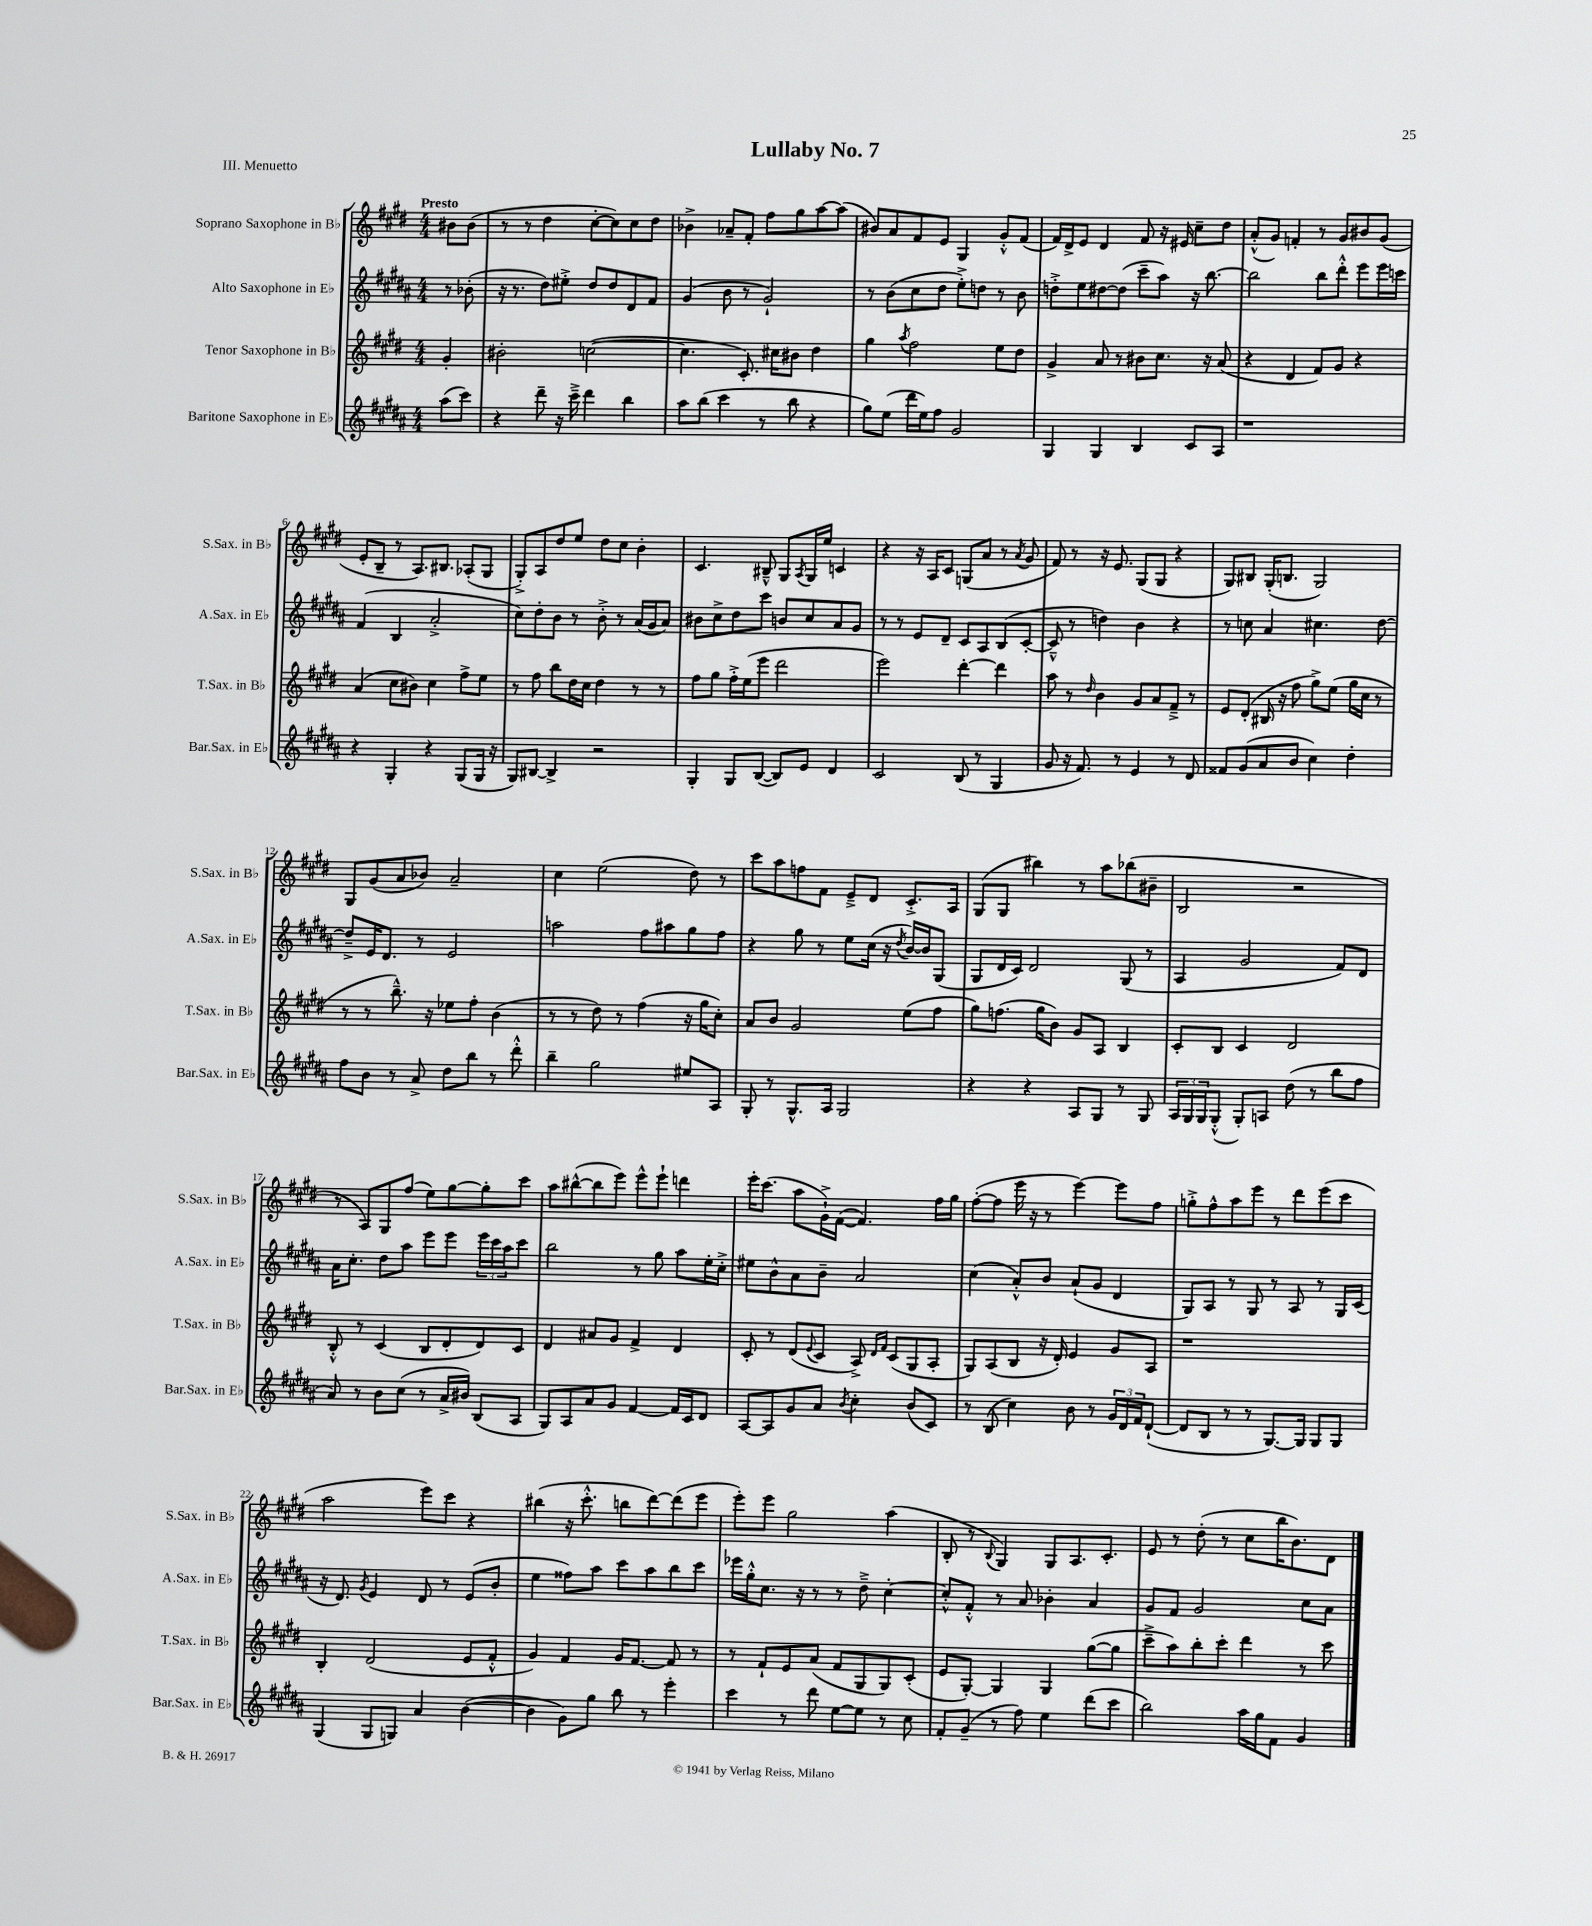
\header { title = "Lullaby No. 7" piece = "III. Menuetto" }
<<
\new StaffGroup <<
\new Staff = "s0" \with { instrumentName = "Soprano Saxophone in Bb" shortInstrumentName = "S.Sax. in Bb" } {
    \clef treble \key e \major \numericTimeSignature \time 4/4 \partial 4 \tempo "Presto"
    bis'8 bis'8( |
    r8 r8 dis''4 cis''8~-. cis''8) cis''8 dis''8 |
    bes'4-> aes'8-- fis'8-. fis''8 gis''8 a''8~ a''8( |
    bis'8) a'8 fis'8 e'8 gis4 gis'8-.-^ fis'8( |
    fis'16) dis'16-> e'8 dis'4 fis'8 r16 eis'16 cis''8-- dis''8 |
    a'8-.-^( gis'8) f'4-. r8 gis'8 bis'8 gis'8( |
    e'8-. b8-- r8 a8.) bis8. aes8-.( gis8 |
    gis8-.->) a8 dis''8 e''8 dis''8 cis''8 b'4-. |
    cis'4. bis8---^ gis8 \acciaccatura { a8 } gis16 e''16 c'4 |
    r4 r16 a16 cis'8 g8( a'8 r8 \acciaccatura { a'8 } gis'8 |
    fis'8) r8 r16 e'8. gis8( gis8 r4 |
    gis8) bis8 gis16-.( b8. gis2) |
    gis8 gis'8( a'8 bes'8) a'2-- |
    cis''4 e''2( dis''8) r8 |
    cis'''8 a''8 f''8 fis'8 e'8---> dis'8 cis'8.-.-> a16 |
    gis8( gis8 bis''4) r8 a''8 bes''8( bis'8-- |
    b2 r2 |
    r8 a8) gis8 fis''8( e''8) gis''8~ gis''8-. cis'''8 |
    a''8 bis''8~-^( bis''8 e'''8) e'''8-^ e'''8-! d'''4 |
    e'''16-. cis'''8.( a''8 gis'16-!->) fis'16~( fis'4.) fis''16 gis''16 |
    fis''8~-.( fis''8 e'''16 r16 r8 e'''4~) e'''8 fis''8 |
    g''8-.-> fis''8-^ a''8 e'''8 r8 dis'''8 e'''8( cis'''8 |
    a''2 e'''8) cis'''8 r4 |
    bis''4( r16 cis'''8.-.-^ b''8 dis'''8~) dis'''8( e'''8 |
    e'''8-.) e'''8 gis''2 a''4( |
    b8-. r8 \appoggiatura { b8 } gis4) gis8 a8. cis'8.-. |
    e'8 r8 dis''8-.( r8 cis''8 b''16 b'8.) dis'8 \bar "|." |
}
\new Staff = "s1" \with { instrumentName = "Alto Saxophone in Eb" shortInstrumentName = "A.Sax. in Eb" } {
    \clef treble \key b \major \numericTimeSignature \time 4/4 \partial 4
    r8 bes'8-.( |
    r16 r8. dis''8) eis''8-.-> dis''8 dis''8 dis'8 fis'8 |
    gis'4( b'8 r8 gis'2-!) |
    r8 b'8( cis''8 dis''8 e''8-.->) d''8 r8 b'8 |
    d''8-.-> e''8 dis''8~ dis''8( cis'''8-- ais''8) r16 b''8.~ |
    b''2 b''8 dis'''8-.-^ e'''8 e'''16 c'''16 |
    fis'4( b4 ais'2-.-> |
    cis''8) dis''8-. b'8 r8 b'8-.-> r8 ais'16( gis'16 ais'8) |
    bis'8 cis''8-> dis''8 cis'''8 b'8 cis''8 ais'8 gis'8 |
    r8 r8 e'8 dis'8-- cis'8 ais8 b8( cis'8~-. |
    cis'8---^ r8 d''4) b'4 r4 |
    r8 c''8 ais'4 cis''4. dis''8~ |
    dis''8---> e'16 dis'8. r8 e'2 |
    a''2 fis''8 ais''8 gis''8 fis''8 |
    r4 gis''8 r8 e''8 cis''16( r16 \acciaccatura { dis''8 } b'16~) b'16 gis8( |
    gis8 dis'16 cis'16) dis'2 gis8( r8 |
    ais4 gis'2 fis'8) dis'8 |
    ais'16 cis''8.-. dis''8 ais''8 e'''8 e'''8 \tuplet 3/2 { e'''16 cis'''16 ais''16 } cis'''8 |
    b''2 r8 gis''8 ais''8 e''16-. cis''16-.-> |
    eis''8 b'8-^ ais'8 b'8-- ais'2 |
    cis''4( ais'8-.-^) b'8 ais'8-!( gis'8 dis'4 |
    gis8) ais8 r8 gis8 r8 ais8 r8 gis16 cis'16( |
    r16 dis'8.) \acciaccatura { gis'8 } e'4 dis'8 r8 e'8( b'8-. |
    e''4 fisis''8) ais''8 cis'''8 ais''8 b''8 cis'''8 |
    ees'''16 gis''16-.-^ cis''8. r16 r8 r8 dis''8---> cis''4~-. |
    cis''8-.-^ fis'8-.-^ r8 ais'8 bes'4-. ais'4 |
    gis'8 fis'8 gis'2 cis''8 ais'8 \bar "|." |
}
\new Staff = "s2" \with { instrumentName = "Tenor Saxophone in Bb" shortInstrumentName = "T.Sax. in Bb" } {
    \clef treble \key e \major \numericTimeSignature \time 4/4 \partial 4
    gis'4-. |
    bis'2-. c''2~( |
    c''4. cis'8.-.) cis''16 bis'8 dis''4 |
    gis''4 \acciaccatura { a''8 } fis''2 e''8 dis''8 |
    gis'4-> a'8 r8 bis'8 cis''8. r16 a'8( |
    r4 dis'4 fis'8) gis'8 r4 |
    a'4( cis''8 bis'8) cis''4 fis''8-> e''8 |
    r8 fis''8 b''8 dis''16 cis''16 dis''4 r8 r8 |
    fis''8 gis''8 fis''16-.-> e''16( e'''8 dis'''2 |
    e'''2) dis'''4~-. dis'''4 |
    a''8 r8 \grace { dis''16 } b'4 gis'8 a'8 fis'8---> r8 |
    e'8 dis'8-.( bis16 r16 fis''8 gis''8->) e''8( gis''16 cis''16 r8 |
    r8 r8 b''8.---^) r16 ees''8 fis''8-. b'4( |
    r8 r8 dis''8) r8 fis''4( r16 gis''16 cis''8-.) |
    a'8 b'8 gis'2 e''8( fis''8 |
    gis''8) f''8.( gis''16 b'8) gis'8 a8 b4 |
    cis'8-. b8 cis'4 dis'2 |
    b8-.-^ r8 cis'4( b8 dis'8-. dis'8) cis'8 |
    dis'4 ais'8 gis'8 fis'4-> dis'4 |
    cis'8-. r8 dis'8( \appoggiatura { e'8 } cis'8 a8->) \grace { dis'16 fis'16 } cis'8( gis8 a8-. |
    gis8) a8( b8 r16 dis'16-.) e'4 gis'8 a8 |
    r1 |
    b4-. dis'2( e'8 fis'8-.-^ |
    gis'4) fis'4 gis'16 fis'8.~ fis'8 r8 |
    r8 fis'8-! e'8 a'8( fis'8 gis8 gis8) cis'8-.( |
    e'8 gis8~-.) gis4 gis4 gis''8~( gis''8 |
    cis'''8---> a''8) b''8-. cis'''8-. dis'''4 r8 cis'''8 \bar "|." |
}
\new Staff = "s3" \with { instrumentName = "Baritone Saxophone in Eb" shortInstrumentName = "Bar.Sax. in Eb" } {
    \clef treble \key b \major \numericTimeSignature \time 4/4 \partial 4
    ais''8( cis'''8) |
    r4 dis'''8-- r16 cis'''16---> dis'''4 b''4 |
    ais''8 b''8( cis'''4 r8 b''8 r4 |
    gis''8) e''8( dis'''16 e''16) fis''8 gis'2 |
    gis4 gis4 b4 cis'8 ais8 |
    r1 |
    r4 gis4-. r4 gis8( gis16 r16 |
    gis8) bis8~ bis4-> r2 |
    gis4-. gis8 b8~( b8) e'8 dis'4 |
    cis'2 b8( r8 gis4 |
    gis'8 r16 fis'8.) r8 e'4 r8 dis'8 |
    fisis'8 gis'8( ais'8 b'8 cis''4) dis''4-. |
    fis''8 b'8 r8 ais'8-> dis''8 b''8 r8 dis'''8-.-^ |
    b''4-- gis''2 eis''8 ais8 |
    gis8-. r8 gis8.-^ ais16 gis2 |
    r4 r4 ais8 gis8 r8 gis8 |
    \tuplet 3/2 { ais16 gis16 gis16 } gis8-.-^( gis8-.) a8 dis''8( r8 b''8 fis''8 |
    ais'8) r8 b'8 cis''8( r8 ais'16-> bis'16) b8( ais8 |
    gis8) ais8 ais'8 gis'8 fis'4~ fis'16 cis'16 dis'8 |
    ais8~ ais8 gis'8 ais'8 \acciaccatura { b'8 } cis''4-. b'8( cis'8) |
    r8 b8( cis''4) b'8 r8 \tuplet 3/2 { gis'16 dis'16 fis'16 } dis'8~-!( |
    dis'8 b8 r8 r8 gis8.~) gis16 gis8 gis8 |
    gis4( gis8 g8) ais'4 b'4~( |
    b'4 gis'8) gis''8 b''8 r8 e'''4-. |
    cis'''4 r8 dis'''8 e''8~ e''8 r8 cis''8 |
    fis'8-. gis'8--( r8 fis''8) e''4 dis'''8( cis'''8 |
    b''2) ais''16 gis''16 fis'8 gis'4 \bar "|." |
}
>>
>>
